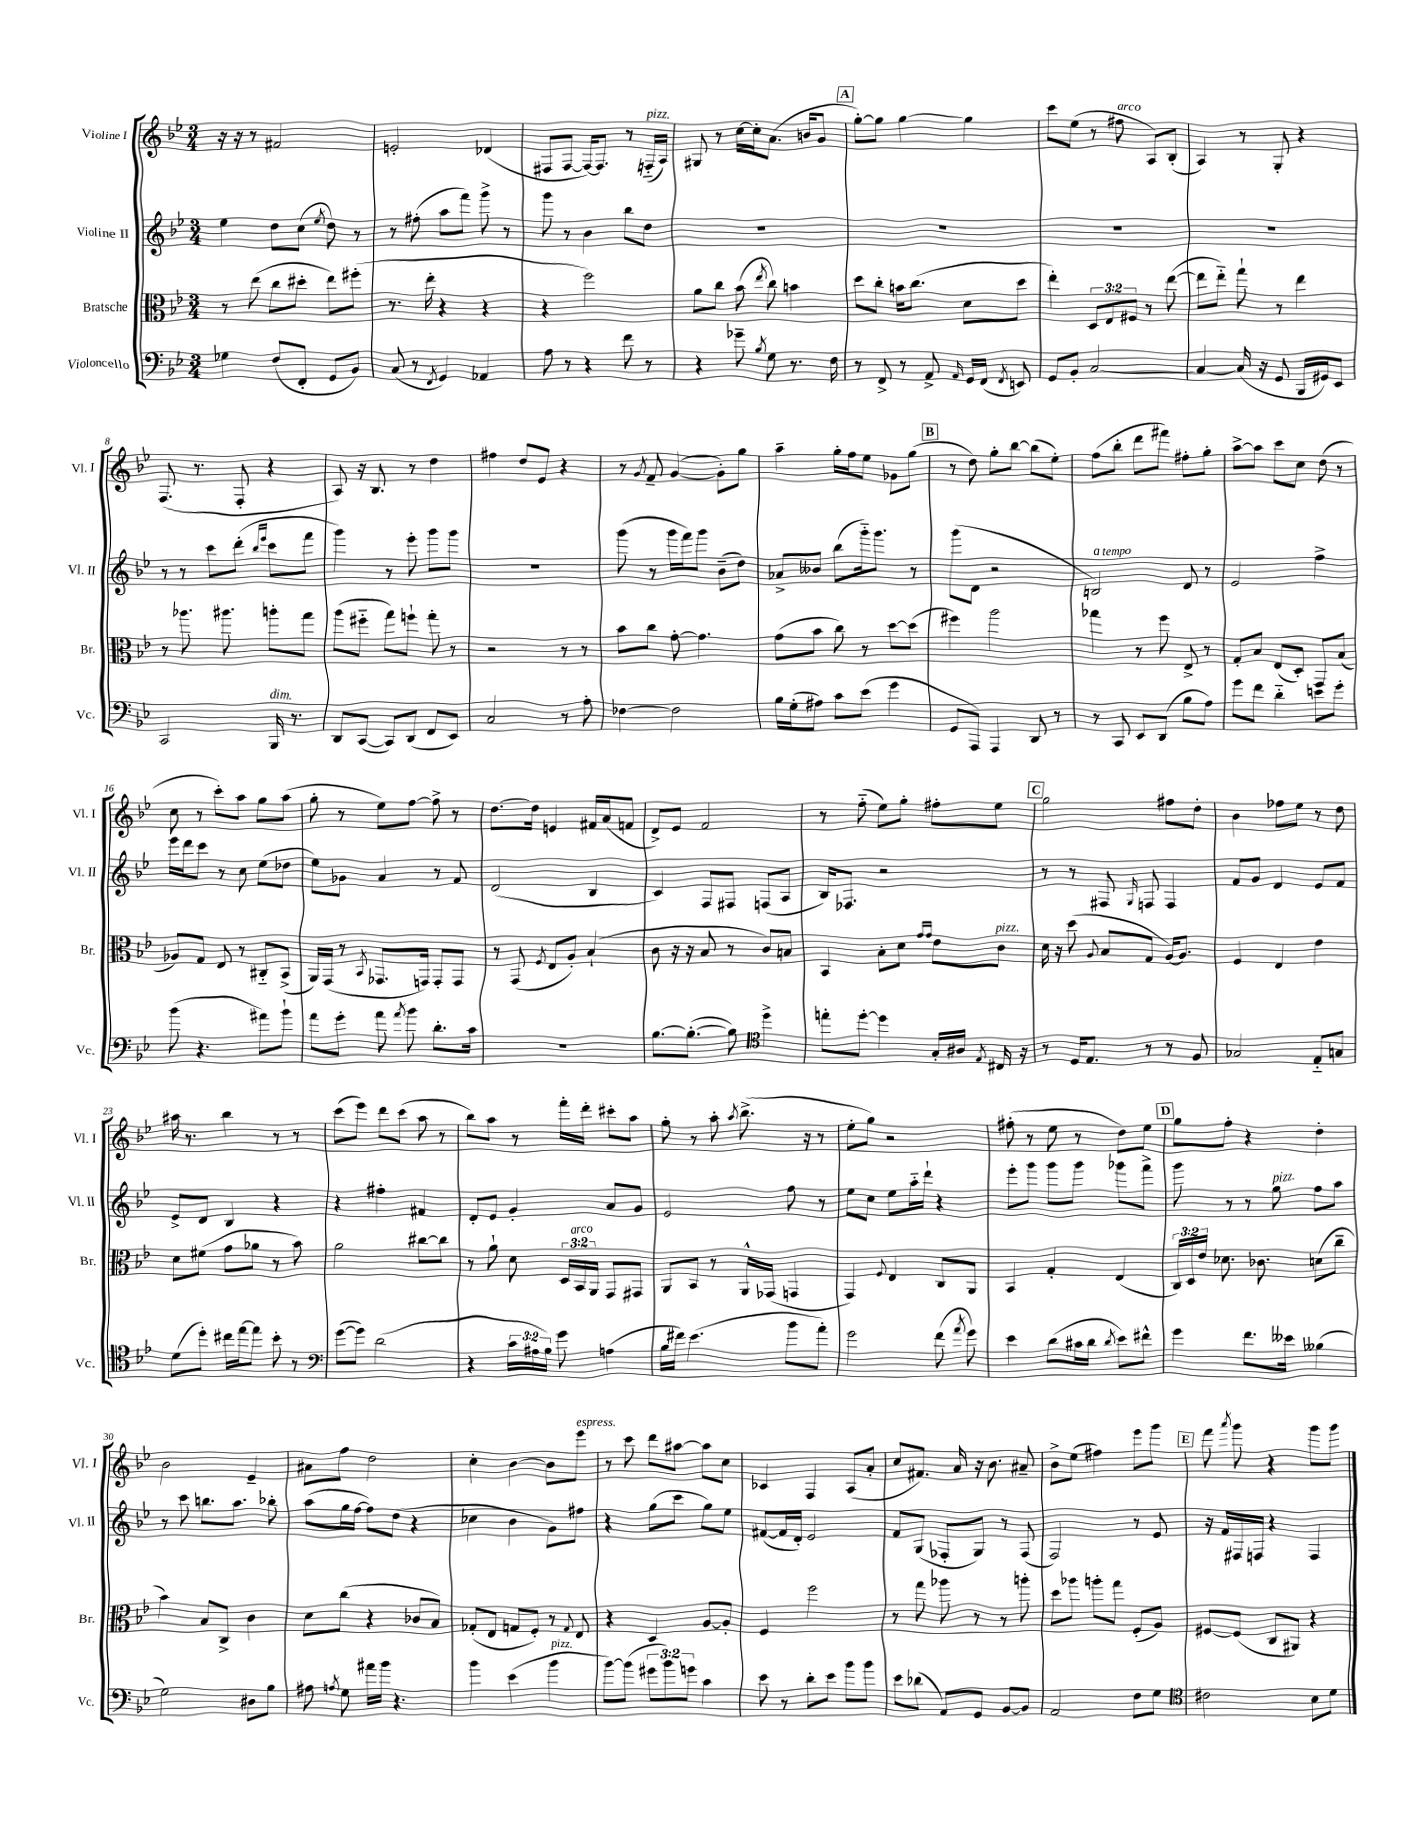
<<
\new StaffGroup <<
\new Staff = "s0" \with { instrumentName = "Violine I" shortInstrumentName = "Vl. I" } {
    \clef treble \key bes \major \numericTimeSignature \time 3/4
    \autoBeamOff r16 r16 r8 fis'2 |
    e'2-. des'4( |
    fis8[ fis8]~ fis16[~) fis8.] r8 f16[-_^\markup { \italic "pizz." }( a16]) |
    gis8 r8 c''16[~ c''16-. a'8.]( b'16[ g'8] |
    \mark \markup { \box "A" } g''8[~-.) g''8] g''4~ g''4 |
    c'''8[ ees''8]( r8 fis''8^\markup { \italic "arco" } a8[) bes8]-.( |
    a4) r8 g8-. r4 |
    f8.( r8. f8-. r4 |
    a8) r16 bes8. r8 d''4 |
    fis''4 d''8[ ees'8] r4 |
    r8 \acciaccatura { g'8 } f'8-- g'4~( g'8[-.) g''8] |
    a''4-- g''16[-. f''16 ees''8] ges'8[ g''8]( |
    \mark \markup { \box "B" } r8 d''8) g''8[-. bes''8]~ bes''8[( ees''8]-.) |
    f''8[( bes''8]-. d'''8[ fis'''8]) fis''8[-. g''8]-. |
    a''8[~-> a''8] c'''8[ c''8] d''8( r8 |
    c''8 r8 c'''8[-.) a''8] g''8[ a''8]( |
    g''8-. r8 ees''8[) f''8]~ f''8-> r8 |
    d''8.[~ d''16] e'4 fis'16[ a'16( f'8] |
    d'8[->) ees'8] f'2 |
    r8 f''8-_( ees''8[) g''8]-. fis''8[-. ees''8] |
    \mark \markup { \box "C" } g''2 fis''8[ d''8]-. |
    bes'4 fes''8[ ees''8] r8 d''8 |
    ais''16 r8. bes''4 r8 r8 |
    c'''8[( ees'''8]) d'''8[ c'''8]( a''8 r8 |
    bes''8[) a''8] r8 f'''16[-. d'''16]-. cis'''8[-. a''8] |
    g''8-. r8 a''8-. \acciaccatura { a''8 } bes''8.->( r16 r8 |
    ees''8[-. g''8]) r2 |
    fis''8-.( r8 ees''8 r8 d''8[) ees''8] |
    \mark \markup { \box "D" } g''8[ f''8]-. r4 d''4-. |
    bes'2 ees'4-- |
    ais'8[ f''8] d''2 |
    c''4-. bes'4~ bes'8[ ees'''8]^\markup { \italic "espress." } |
    r8 c'''8 d'''8[ ais''8]~ ais''8[ c''8] |
    ces'4 f4 a8[( a'8]-. |
    c''8[ fis'8.]) a'16 r16 bes'8. ais'8-- |
    bes'8[-> ees''8]( fis''4) ees'''8[ g'''8] |
    \mark \markup { \box "E" } f'''8 \acciaccatura { a'''8 } g'''8 r4 g'''8[ g'''8] \bar "|." |
}
\new Staff = "s1" \with { instrumentName = "Violine II" shortInstrumentName = "Vl. II" } {
    \clef treble \key bes \major \numericTimeSignature \time 3/4
    \autoBeamOff ees''4 d''8[ c''8]( \acciaccatura { ees''8 } d''8) r8 |
    r8 fis''8-.( a''8[ f'''8]) g'''8-> r8 |
    g'''8 r8 bes'4 bes''8[ d''8] |
    R2. |
    \mark \markup { \box "A" } R2. |
    R2. |
    R2. |
    r8 r8 c'''8[ d'''8]-.( \grace { bes''16[ ees'''16] } c'''8[ f'''8] |
    g'''4) r8 ees'''8-. g'''8[ g'''8] |
    R2. |
    g'''8( r8 g'''16[ f'''16) g'''8] bes'8[--( d''8]) |
    aes'8[-> beses'8] bes''8[( g'''16-_) g'''8.] r8 |
    \mark \markup { \box "B" } g'''8[( d'8] r2 |
    b2^\markup { \italic "a tempo" }) d'8 r8 |
    ees'2 f''4-> |
    ees'''16[ d'''16 c'''8] r8 c''8 ees''8[( des''8] |
    ees''8[) ges'8] a'4 r8 f'8 |
    d'2( bes4 |
    c'4) f8[ fis8] f8[( a8] |
    bes16[) fes8.] r2 |
    \mark \markup { \box "C" } r8 r8 fis8 \grace { g16 } f8 f4 |
    f'8[ g'8] d'4 ees'8[ f'8] |
    ees'8[-> d'8] bes4 r4 |
    r4 fis''4-. fis'4 |
    d'8[-. ees'8] g'4-. a'8[ g'8] |
    ees'2 f''8 r8 |
    ees''8[ c''8] ees''8[ a''16-_ d'''16]-! r4 |
    ees'''8[-. g'''8] g'''8[ g'''8] ges'''8[ f'''8]-> |
    \mark \markup { \box "D" } g'''8 r8 r8 g''8^\markup { \italic "pizz." } f''8[ a''8] |
    r8 c'''8 b''8.[ a''8.] bes''8-. |
    a''8[( g''16 f''16]~ f''8[) d''8]( r4 |
    ces''4 bes'4 g'8[) fis''8] |
    r4 g''8[( c'''8] g''8[) ees''8] |
    fis'8[~( fis'16 d'16]-.) ees'2 |
    f'8[ g8]( fes8[-. g8]) r8 fes8( |
    f2) r8 ees'8 |
    \mark \markup { \box "E" } r16 f'16[ fis16 f16] r4 f4 \bar "|." |
}
\new Staff = "s2" \with { instrumentName = "Bratsche" shortInstrumentName = "Br." } {
    \clef alto \key bes \major \numericTimeSignature \time 3/4 \override Staff.TupletNumber.text = #tuplet-number::calc-fraction-text
    \autoBeamOff r8 ees''8( c''8[ dis''8]-. ees''8[) fis''8]-.( |
    r8. ees''16-. r4 r4 |
    r4 f''2) |
    a'8[ c''8] bes'8( \acciaccatura { ees''8 } c''8) b'4 |
    \mark \markup { \box "A" } d''8[ c''8]-. b'16[ c''8.]( d'8[ d''8] |
    ees''4-.) \tuplet 3/2 { d8[ ees8 fis8] } r8 ees''8~( |
    ees''8[ ees''8]-_) g''8-! r8 ees''4 |
    r8 aes''8. ais''8. a''8[-. g''8] |
    a''8[( fis''8]-_ g''8[) f''8]-! g''8-. r8 |
    r2 r8 r8 |
    bes'8[ c''8] g'8~-. g'4. |
    g'8[( bes'8] c''8) r8 d''8[~ d''8]( |
    \mark \markup { \box "B" } fis''4) a''2 |
    ges''4 r8 f''8 ees8-> r8 |
    g8[-. bes8] ees8[( d8]-.) g,8[ bes8]( |
    aes8[) g8] ees8 r8 cis8[-_ bes,8]->( |
    a,16[) g,16]( r8 \acciaccatura { bes,8 } ges,8.[ g,16]) g,8[-. g,8] |
    r8 g,8( \acciaccatura { f8 } ees8[ a8]-.) bes4-!( |
    c'8 r16 r16 bes8 r8 c'8[) b8] |
    bes,4 bes8[-. d'8] \grace { g'16[ g'16] } ees'8[ c'8]^\markup { \italic "pizz." } |
    \mark \markup { \box "C" } d'16 r16 d''8( \appoggiatura { a8 } bes8[ g8] a16[~) a8.] |
    f4 ees4 ees'4 |
    d'8[ fis'8]( g'8[ aes'8] r8 bes'8) |
    a'2 cis''8[~ cis''8] |
    r8 a'8-! d'8 \tuplet 3/2 { d16[ bes,16^\markup { \italic "arco" } a,16] } g,8[ gis,8] |
    a,8[ bes,8] r8 a,16[-^ ges,16]( g,4 |
    g,4) \appoggiatura { f8 } ees4 c8[ a,8] |
    bes,4 g4-. ees4( |
    \mark \markup { \box "D" } \tuplet 3/2 { c16[) d16 ees'16] } des'8. ces'8. d'8[( c''8]-- |
    bes'4) bes8[ c8]-> c'4 |
    d'8[ c''8]( r4 ces'8[ bes8]) |
    ges8[-.( ees8] g8[ f8]-.) r8 \appoggiatura { g8 } ees8 |
    r4 d4 a8[~ a8]-. |
    f4 f''2 |
    r8 g''8 aes''8 r8 r8 a''8-. |
    d''8[ aes''8] a''8[-. g''8] f8[-.( a8]) |
    \mark \markup { \box "E" } fis8[~ fis8]( c8[ ais,8]) r4 \bar "|." |
}
\new Staff = "s3" \with { instrumentName = "Violoncello" shortInstrumentName = "Vc." } {
    \clef bass \key bes \major \numericTimeSignature \time 3/4 \override Staff.TupletNumber.text = #tuplet-number::calc-fraction-text
    \autoBeamOff ges4 f8[( f,8]-. g,8[ bes,8]) |
    c8( r8 \acciaccatura { f,8 } g,4) aes,4 |
    a8 r8 r4 f'8 r8 |
    r4 ges'8-- \acciaccatura { bes8 } g8 r8. f16 |
    \mark \markup { \box "A" } r8 f,8-> r8 a,8-> \grace { a,16 } g,16[ f,16]( \acciaccatura { f,8 } e,8) |
    g,8[ bes,8]-. c2~ |
    c4~ c16( r16 g,8 bes,,16[ gis,16) ees,8] |
    c,2 bes,,16^\markup { \italic "dim." } r8. |
    d,8[ c,8]~( c,8[) d,8]( f,8[ ees,8]) |
    c2 r8 a8-. |
    fes4~ fes2 |
    bes16[ g16-.( ais8]) c'8[ ees'8]( g'4 |
    \mark \markup { \box "B" } g,8[ a,,8]) a,,4 d,8 r8 |
    r8 c,8 ees,8[ d,8]( bes8[ a8]) |
    g'8[ f'8] d'4-_ e'8[ g'8]-. |
    bes'8( r4. ais'8[) bes'8]-! |
    a'8[ g'8]-. a'8 \acciaccatura { a'8 } bes'8 d'8.[-. c'16] |
    R2. |
    bes8.[~ bes8.]~-.( bes8) \clef tenor d''4-> |
    e''8[-. d''8]~-. d''4 g16[-. ais16] \acciaccatura { ees8 } cis16 r16 |
    \mark \markup { \box "C" } r8 d16[ ees8.] r8 r8 f8 |
    ges2 ees8[-_ g8] |
    d'8[( d''8]-.) cis''16[ ees''16~ ees''8] bes'8-. r8 |
    \clef bass g'8[~( g'8]) d'2( |
    r4 \tuplet 3/2 { c'16[ ais16 bes16]) } g'8 a4( |
    bes16[ fis'16]) ees'4.( bes'8[ a'8]-.) |
    g'2 f'8( \acciaccatura { a'8 } g'8) |
    ees'4 d'8[( cis'16 d'16] \acciaccatura { d'8 } ees'8[) fis'8]-^ |
    \mark \markup { \box "D" } g'4 f'8.[ eeses'16] beses4( |
    g2) dis8[ bes8] |
    ais8 \acciaccatura { a8 } g8 ais'16[ bes'16] r4. |
    bes'4 ees'4( bes'4^\markup { \italic "pizz." } |
    bes'8[~) bes'8]( \tuplet 3/2 { gis'8[ bes'8) g'8] } c'4 |
    ees'8 r8 d'8[-. ees'8] bes'8[ bes'8] |
    ees'8[ des'8]( a,8[) g,8] bes,8[~ bes,8] |
    a,2 f8[ g8] |
    \mark \markup { \box "E" } \clef tenor cis'2 bes8[ d'8] \bar "|." |
}
>>
>>
